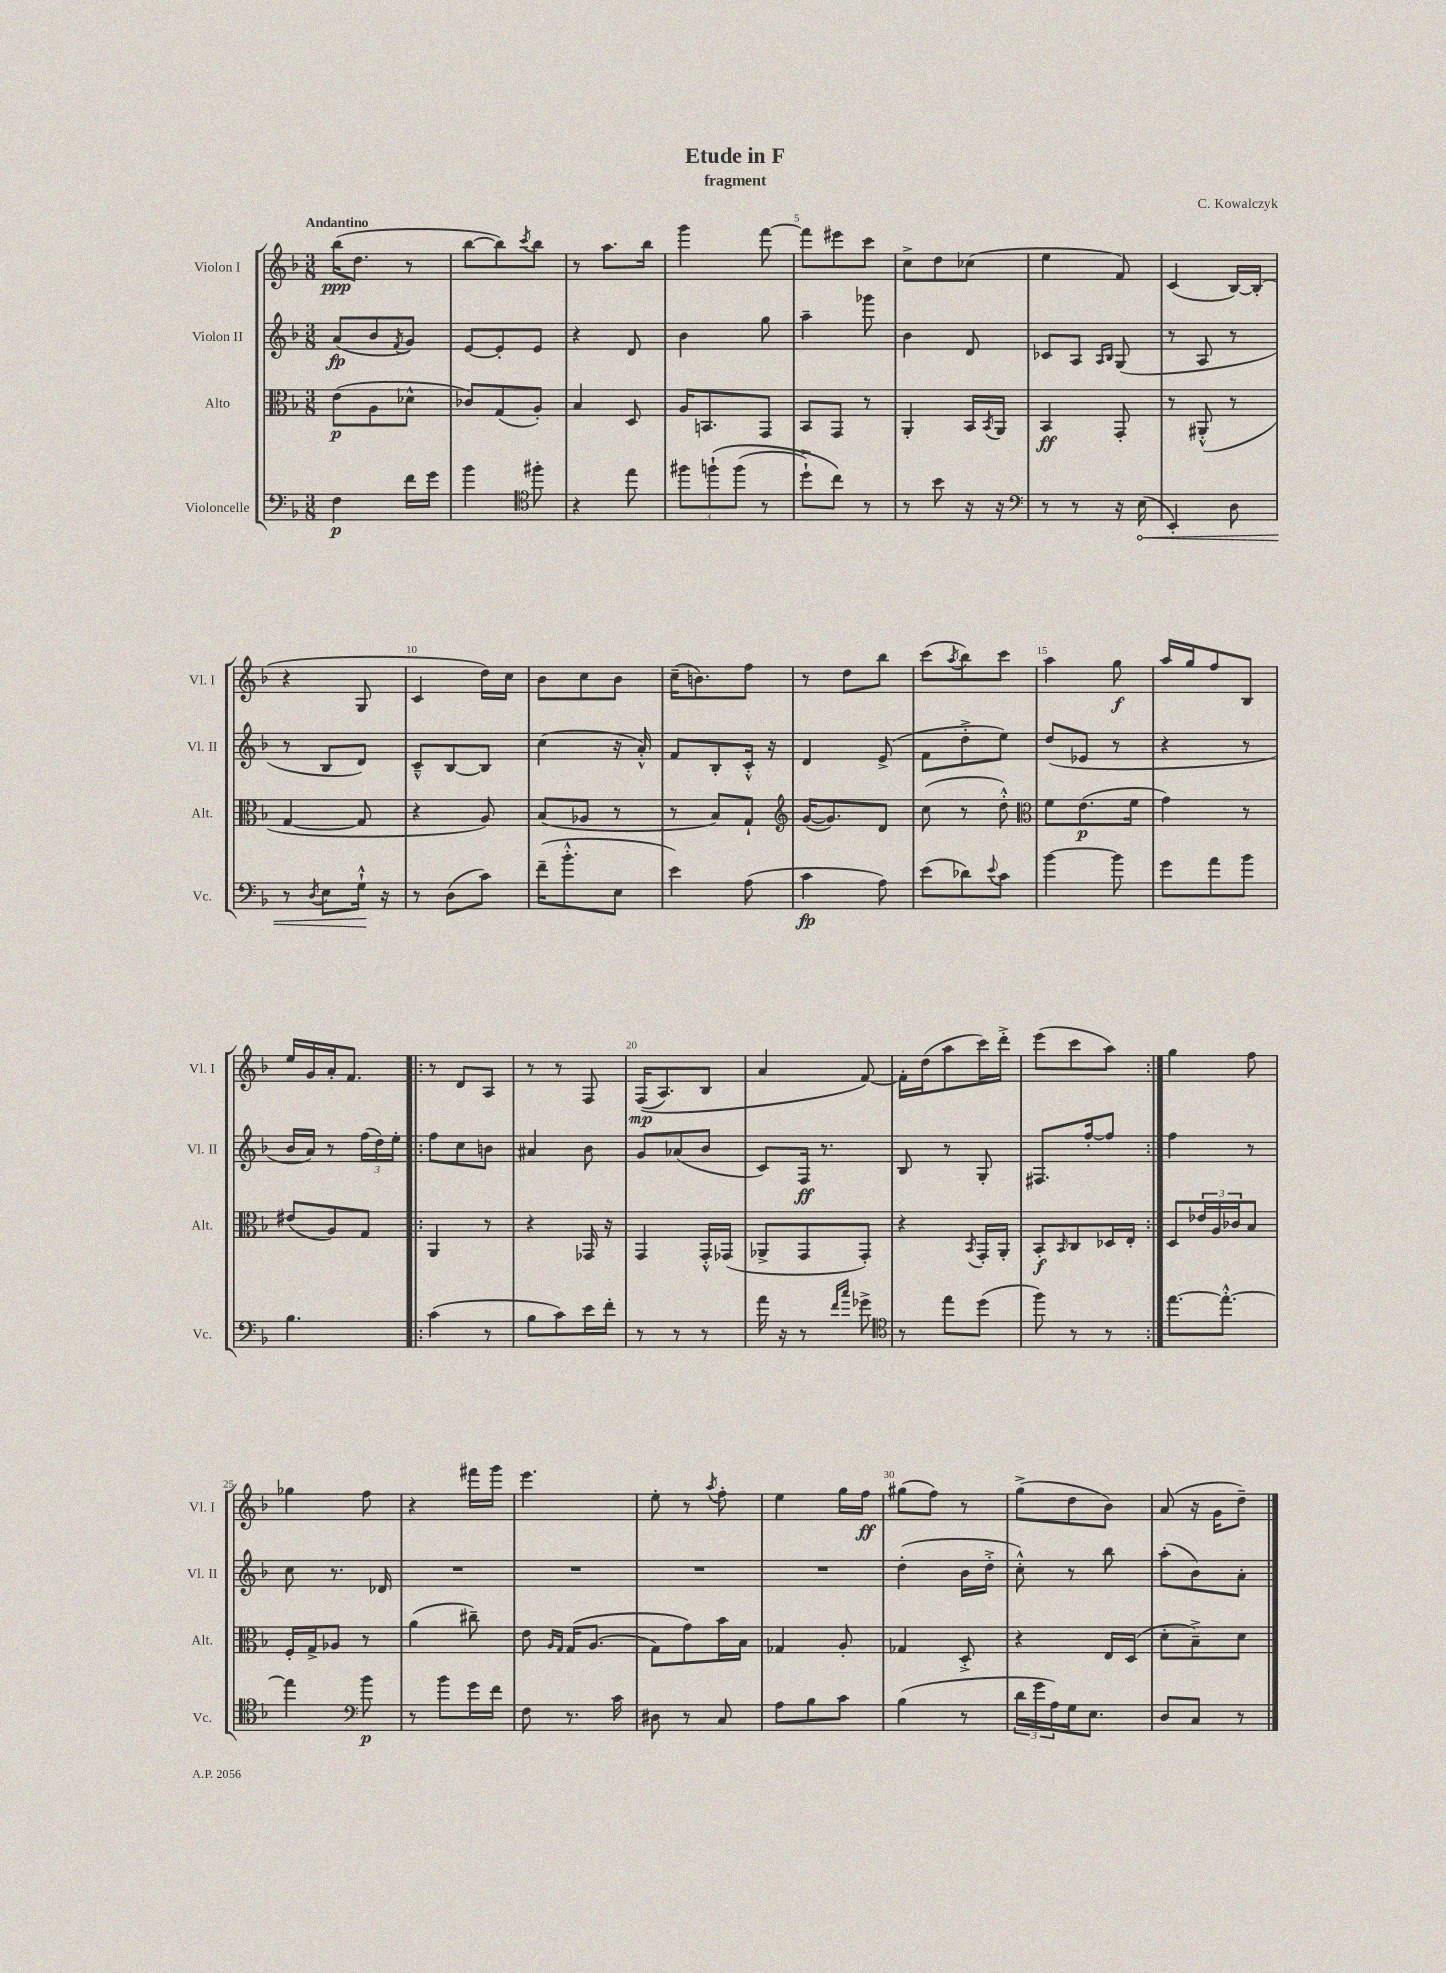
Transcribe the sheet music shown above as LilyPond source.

\header { title = "Etude in F" composer = "C. Kowalczyk" subtitle = "fragment" }
<<
\new StaffGroup <<
\new Staff = "s0" \with { instrumentName = "Violon I" shortInstrumentName = "Vl. I" } {
    \clef treble \key f \major \numericTimeSignature \time 3/8 \tempo "Andantino"
    bes''16\ppp( d''8. r8 |
    bes''8~ bes''8) \acciaccatura { c'''8 } bes''8 |
    r8 a''8. bes''16 |
    g'''4 f'''8~ |
    f'''8 eis'''8 c'''8 |
    c''8-> d''8 ces''8( |
    e''4 f'8) |
    c'4( bes16~) bes16-.( |
    r4 g8 |
    c'4 d''16) c''16 |
    bes'8 c''8 bes'8 |
    c''16--( b'8.) f''8 |
    r8 d''8 bes''8 |
    c'''8( \acciaccatura { a''8 } bes''8) c'''8 |
    a''4 g''8\f |
    a''16 g''16 f''8 bes8 |
    e''16 g'16 a'16-. f'8. |
    \repeat volta 2 { r8 d'8 a8 |
    r8 r8 f8 |
    f16\mp(\( a8.) bes8 |
    a'4 f'8~\) |
    f'16-. d''16( a''8 c'''16) d'''16-.-> |
    e'''8( c'''8 a''8) | }
    g''4 f''8 |
    ges''4 f''8 |
    r4 fis'''16 g'''16 |
    e'''4. |
    e''8-. r8 \acciaccatura { a''8 } f''8-. |
    e''4 g''16 f''16\ff |
    gis''8( f''8) r8 |
    g''8->( d''8 bes'8) |
    a'8( r16 g'16 d''8--) \bar "|." |
}
\new Staff = "s1" \with { instrumentName = "Violon II" shortInstrumentName = "Vl. II" } {
    \clef treble \key f \major \numericTimeSignature \time 3/8
    a'8\fp( bes'8 \acciaccatura { f'8 } g'8) |
    e'8~ e'8-. e'8 |
    r4 d'8 |
    bes'4 g''8 |
    a''4-- ges'''8 |
    bes'4 d'8 |
    ces'8 a8 \grace { a16 bes16 } g8( |
    r8 a8 r8 |
    r8 bes8 d'8) |
    c'8---^ bes8~ bes8 |
    c''4( r16 a'16-.-^) |
    f'8 bes8-. c'16-.-^ r16 |
    d'4 e'8->( |
    f'8 d''8-.-> e''8) |
    d''8( ees'8 r8 |
    r4 r8 |
    bes'16 a'16) r8 \tuplet 3/2 { f''16( d''16) e''16-. } |
    \repeat volta 2 { f''8 c''8 b'8 |
    ais'4 bes'8 |
    g'8 aes'8( bes'8 |
    c'8) f16\ff r8. |
    bes8 r8 g8-. |
    fis8. f''16~-. f''8 | }
    f''4 r8 |
    c''8 r8. des'16 |
    R4. |
    R4. |
    R4. |
    R4. |
    d''4-.( bes'16 d''16-.-> |
    c''8-.-^) r8 bes''8 |
    a''8-.( bes'8) a'8-. \bar "|." |
}
\new Staff = "s2" \with { instrumentName = "Alto" shortInstrumentName = "Alt." } {
    \clef alto \key f \major \numericTimeSignature \time 3/8
    e'8\p( a8 des'8-^ |
    ces'8) g8( a8-.) |
    bes4 d8 |
    a16 b,8. g,8 |
    bes,8 g,8 r8 |
    a,4-. bes,16 \acciaccatura { bes,8 } a,16 |
    bes,4\ff g,8-. |
    r8 ais,8-.-^( r8 |
    g4~ g8 |
    r4 a8) |
    bes8( aes8 r8 |
    r8 bes8) g8-! |
    \clef treble g'16~( g'8.) d'8 |
    c''8( r8 d''8-.-^) |
    \clef alto f'8 e'8.\p( f'16 |
    g'4) r8 |
    eis'8( a8) g8 |
    \repeat volta 2 { a,4 r8 |
    r4 ges,16 r16 |
    g,4 g,16-.-^ ges,16( |
    aes,8-> g,8 g,8-.) |
    r4 \acciaccatura { bes,8 } g,16-. a,16-. |
    bes,8-.\f \grace { bes,16 } c8 des16 e16-. | }
    d8 \tuplet 3/2 { ees'16 a16 ces'16 } bes8 |
    f16-. g16-> aes8 r8 |
    a'4( cis''8--) |
    e'8 \grace { a16 g16 } g16\( a8.( |
    g8) g'8\) bes'16 bes16 |
    ges4 a8-. |
    ges4 d8-.-> |
    r4 e16 d16( |
    d'8-. bes8--->) d'8 \bar "|." |
}
\new Staff = "s3" \with { instrumentName = "Violoncelle" shortInstrumentName = "Vc." } {
    \clef bass \key f \major \numericTimeSignature \time 3/8
    f4\p f'16 g'16 |
    bes'4 \clef tenor fis''8-. |
    r4 e''8 |
    \tuplet 3/2 { fis''8 f''8-!\( f''8( } r8 |
    d''8-!->) c''8\) r8 |
    r8 bes'8 r16 r16 |
    \clef bass r8 r8 r16 \once \override Hairpin.circled-tip = ##t e16\<( |
    e,4-.) d8 |
    r8 \acciaccatura { d8 } e8 g16-!-^\! r16 |
    r8 d8( c'8) |
    f'16--( bes'8.-.-^ e8 |
    e'4) a8( |
    c'4\fp a8) |
    e'8( des'8) \appoggiatura { e'8 } c'8 |
    bes'4~ bes'8 |
    g'8 a'8 bes'8 |
    bes4. |
    \repeat volta 2 { c'4( r8 |
    bes8 c'8) e'16 f'16-. |
    r8 r8 r8 |
    a'16 r16 r8 \grace { f'16 c''16 } ges'8-> |
    \clef tenor r8 e''8 d''8( |
    f''8) r8 r8 | }
    e''8.~ e''8.~-.-^ |
    e''4 \clef bass bes'8\p |
    r8 bes'8 g'16 f'16 |
    f8 r8. c'16 |
    dis8 r8 c8 |
    a8 bes8 c'8 |
    bes4( r8 |
    \tuplet 3/2 { d'16 g'16 a16) } g16 e8. |
    d8 c8 r8 \bar "|." |
}
>>
>>
\layout { \context { \Score \override BarNumber.break-visibility = ##(#f #t #t) barNumberVisibility = #(every-nth-bar-number-visible 5) } }
